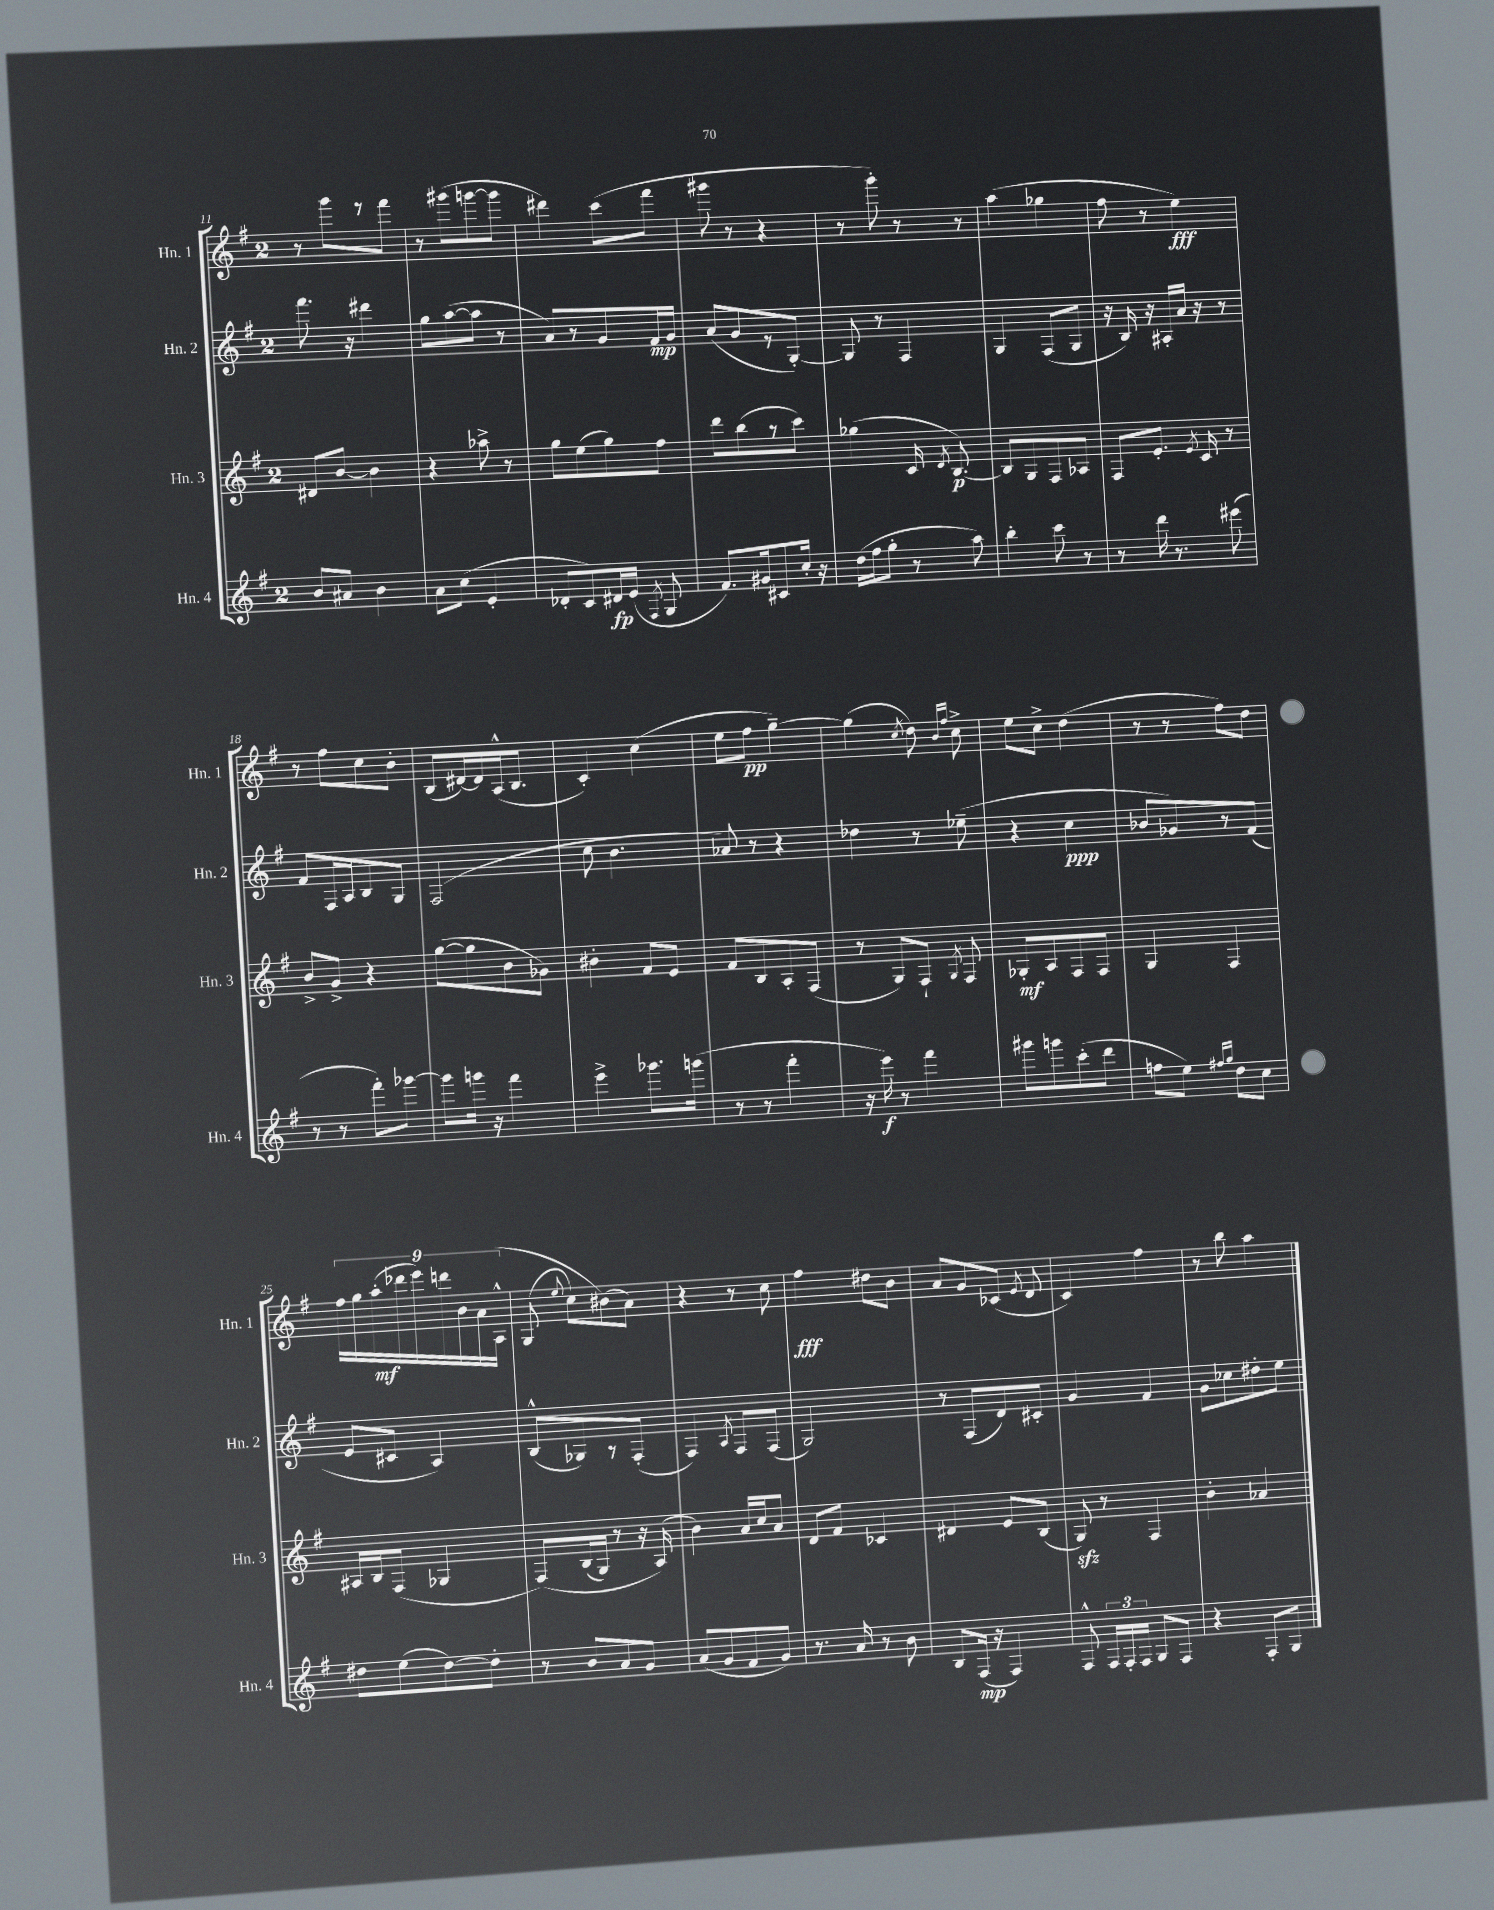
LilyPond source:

<<
\new StaffGroup <<
\new Staff = "s0" \with { instrumentName = "Hn. 1" shortInstrumentName = "Hn. 1" } {
    \clef treble \key g \major \once \override Staff.TimeSignature.style = #'single-digit \time 2/4
    \autoBeamOff r8 g'''8[ r8 fis'''8] |
    r8 gis'''8[( g'''8~ g'''8] |
    dis'''4) c'''8[( fis'''8] |
    gis'''8 r8 r4 |
    r8 g'''8-.) r8 r8 |
    a''4( ges''4 |
    fis''8 r8 e''4\fff) |
    r8 fis''8[ c''8 b'8]-. |
    b8[( dis'16~) dis'16 a16-^( b8.] |
    c'4-.) c''4( |
    e''8[ fis''8]\pp g''4~--) |
    g''4( \acciaccatura { c''8 } d''8) \grace { b'16[ fis''16] } c''8-> |
    e''8[ c''8]-> d''4( |
    r8 r8 fis''8[) d''8] |
    \tuplet 9/8 { fis''16[ g''16 a''16-.\mf( des'''16 e'''16) d'''16 b'16 a'16 a16]-^\( } |
    g8( \appoggiatura { e''8 } c''8[) bis'8(\) a'8]) |
    r4 r8 c''8 |
    fis''4\fff dis''8[ b'8] |
    a'8[ g'8 ces'8]( \acciaccatura { e'8 } d'8 |
    c'4) fis''4 |
    r8 b''8 a''4 \bar "|." |
}
\new Staff = "s1" \with { instrumentName = "Hn. 2" shortInstrumentName = "Hn. 2" } {
    \clef treble \key g \major \once \override Staff.TimeSignature.style = #'single-digit \time 2/4
    \autoBeamOff fis'''8. r16 dis'''4 |
    g''8[ a''8~( a''8] r8 |
    a'8[) r8 g'8 fis'16\mp g'16] |
    a'8[( g'8 r8 g8]~-.) |
    g8 r8 fis4 |
    g4 fis8[( g8] |
    r16 b16) r16 ais16[-. a'16] r16 r8 |
    fis'8[ fis16 a16 b8 g8] |
    fis2( |
    c''8 b'4. |
    aes'8) r8 r4 |
    des''4 r8 ees''8--( |
    r4 c''4\ppp |
    bes'8[ ges'8) r8 fis'8]( |
    e'8[ cis'8] a4) |
    b8[-^( ges8) r8 fis8]-.( |
    fis4) \acciaccatura { a8 } fis8[ fis8]( |
    g2) |
    r8 fis8[( d'8) cis'8]-. |
    g'4 fis'4 |
    g'8[ ces''8 dis''8-. e''8] \bar "|." |
}
\new Staff = "s2" \with { instrumentName = "Hn. 3" shortInstrumentName = "Hn. 3" } {
    \clef treble \key g \major \once \override Staff.TimeSignature.style = #'single-digit \time 2/4
    \autoBeamOff dis'8[ b'8]~ b'4 |
    r4 aes''8-> r8 |
    g''8[ e''8( g''8) fis''8] |
    d'''8[ b''8( r8 c'''8]) |
    ges''4( c'16 \acciaccatura { d'8 } b8.~\p) |
    b8[ g8 fis8 aes8] |
    fis8[ e'8.]-. \acciaccatura { e'8 } c'16 r8 |
    b'8[-> g'8]-> r4 |
    g''8[~( g''8 b'8 ges'8]) |
    bis'4-. fis'8[ e'8] |
    fis'8[ b8 a8-. fis8]( |
    r8 g8[) fis8]-! \acciaccatura { g8 } fis8 |
    ges8[-.\mf a8 fis8 fis8] |
    g4 fis4 |
    ais16[ b16 fis8]( ges4 |
    fis8[)\( b16( g16]) r8 r16 a16(\) |
    b'4) a'16[ c''16 a'8] |
    d'8[ fis'8] ces'4 |
    dis'4 e'8[ b8]( |
    g8\sfz) r8 fis4 |
    b'4-. aes'4 \bar "|." |
}
\new Staff = "s3" \with { instrumentName = "Hn. 4" shortInstrumentName = "Hn. 4" } {
    \clef treble \key g \major \once \override Staff.TimeSignature.style = #'single-digit \time 2/4
    \autoBeamOff b'8[ ais'8] b'4 |
    a'8[ c''8]( e'4-. |
    des'8[-. c'8) dis'16\fp e'16]( \acciaccatura { fis8 } g8 |
    fis'8.[) gis'16 cis'8 c''16]-. r16 |
    d''16[( fis''16 g''8]-. r8 a''8) |
    b''4-. c'''8 r8 |
    r8 d'''16 r8. eis'''8( |
    r8 r8 fis'''8[-.) ges'''8]~ |
    ges'''8[ g'''16] r16 fis'''4 |
    e'''4-> ges'''8.[ g'''16]( |
    r8 r8 fis'''4-. |
    r16 e'''16\f) r8 fis'''4 |
    gis'''8[ g'''8 c'''8-.( d'''8] |
    f''8[ e''8]) \grace { fis''16[ g''16] } d''8[ c''8] |
    dis''8[ e''8( dis''8~) dis''8]-. |
    r8 b'8[ a'8 g'8] |
    a'8[( g'8 fis'8 g'8]) |
    r8. a'16 r8 b'8 |
    b8[ fis16]\mp( r16 fis4) |
    fis8-^ \tuplet 3/2 { fis16[ fis16-. fis16] } g8[ fis8] |
    r4 fis8[-. g8] \bar "|." |
}
>>
>>
\layout { \context { \Score currentBarNumber = #11 } }
